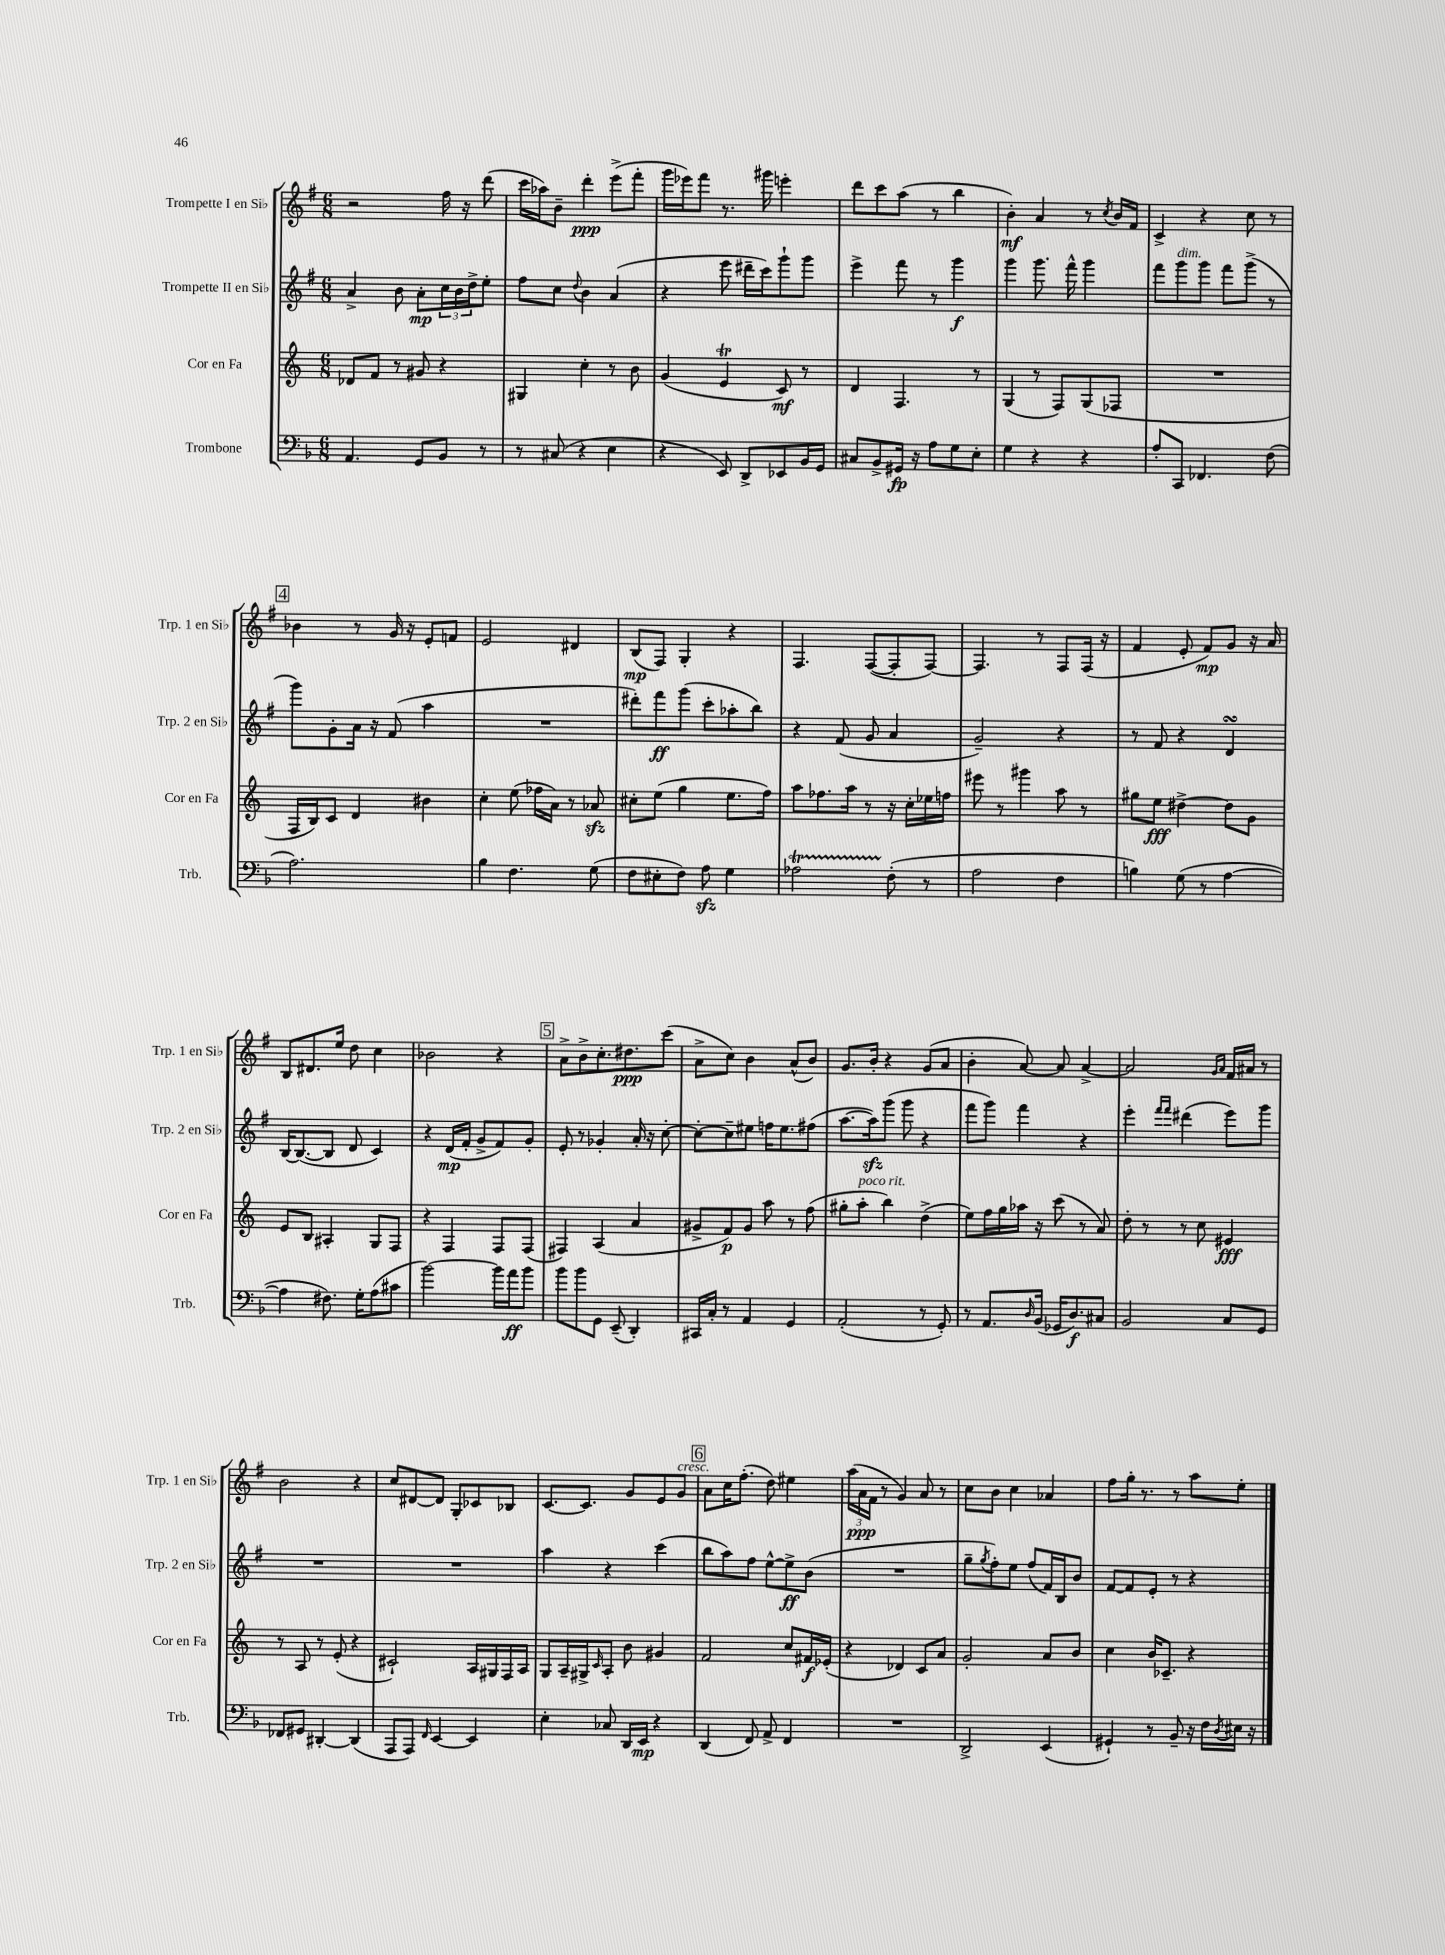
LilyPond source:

<<
\new StaffGroup <<
\new Staff = "s0" \with { instrumentName = "Trompette I en Sib" shortInstrumentName = "Trp. 1 en Sib" } {
    \clef treble \key g \major \numericTimeSignature \time 6/8
    r2 fis''16 r16 d'''8( |
    c'''16 aes''16) b'8-- d'''4-.\ppp e'''8->( fis'''8-. |
    g'''16 ees'''16) fis'''8 r8. gis'''16 e'''4-. |
    d'''8 c'''8 a''8( r8 b''4 |
    b'4-.\mf) a'4 r8 \acciaccatura { c''8 } b'16 fis'16 |
    c'4-> r4 c''8 r8 |
    \mark \markup { \box "4" } bes'4 r8 g'16 r16 e'8-. f'8 |
    e'2 dis'4 |
    b8\mp( fis8) g4-. r4 |
    fis4. fis8~( fis8-. fis8~) |
    fis4. r8 fis8 fis16( r16 |
    fis'4 e'8-. fis'8\mp) g'8 r16 a'16 |
    b8 dis'8. e''16 d''8 c''4 |
    bes'2 r4 |
    \mark \markup { \box "5" } a'8-> b'8-> c''8.-. dis''8.\ppp c'''8( |
    a'8-> c''8) b'4 a'8-^( b'8) |
    g'8. b'16-. r4 g'8( a'8 |
    b'4-. a'8~) a'8 a'4~-> |
    a'2 \grace { g'16 a'16 } fis'16 ais'16 r8 |
    b'2 r4 |
    c''8 dis'8~ dis'8 g8-. ces'8 bes8 |
    c'8.~ c'8. g'8 e'8 g'8^\markup { \italic "cresc." } |
    \mark \markup { \box "6" } a'8 c''16 fis''8.-.( d''8) eis''4 |
    \tuplet 3/2 { a''16( a'16\ppp fis'16 } r8 g'4) a'8 r8 |
    c''8 b'8 c''4 aes'4 |
    fis''8 g''16-. r8. r8 a''8 e''8-. \bar "|." |
}
\new Staff = "s1" \with { instrumentName = "Trompette II en Sib" shortInstrumentName = "Trp. 2 en Sib" } {
    \clef treble \key g \major \numericTimeSignature \time 6/8
    a'4-> b'8 a'8-.\mp \tuplet 3/2 { c''16 b'16 d''16-> } e''8-. |
    fis''8 c''8 \appoggiatura { d''8 } b'4 a'4( |
    r4 e'''8 dis'''16-- c'''16) g'''8-! g'''8 |
    e'''4-> fis'''8 r8 g'''4\f |
    g'''4 g'''8. fis'''16-^ g'''4 |
    fis'''8 g'''8^\markup { \italic "dim." } g'''8 fis'''8 g'''8->( r8 |
    \mark \markup { \box "4" } g'''8) g'8-. a'16 r16 fis'8( a''4 |
    R2. |
    dis'''8-.) fis'''8\ff g'''8( c'''8-. aes''8-. b''8) |
    r4 fis'8( g'8 a'4 |
    g'2--) r4 |
    r8 fis'8 r4 d'4\turn |
    b16~ b8.~( b8 d'8 c'4) |
    r4 d'16\mp( fis'16-. g'8-> fis'8) g'8-. |
    \mark \markup { \box "5" } e'8-. r8 ges'4-. a'16-. r16 c''8~-. |
    c''8~-. c''8-- eis''8 f''16 eis''8. fis''8( |
    a''8.~ a''16\sfz) g'''8( g'''8 r4 |
    fis'''8 g'''8) fis'''4 r4 |
    e'''4-. \grace { fis'''16 fis'''16 } dis'''4( e'''8) g'''8 |
    R2. |
    R2. |
    a''4 r4 c'''4( |
    \mark \markup { \box "6" } b''8 a''8) fis''8 e''8~-^ e''8->\ff b'8( |
    R2. |
    g''8-- \acciaccatura { g''8 } fis''8-.) e''8 fis''8( fis'16) b16 b'8 |
    fis'8~ fis'8 e'8-. r8 r4 \bar "|." |
}
\new Staff = "s2" \with { instrumentName = "Cor en Fa" shortInstrumentName = "Cor en Fa" } {
    \clef treble \key c \major \numericTimeSignature \time 6/8
    des'8 f'8 r8 gis'8 r4 |
    gis4 c''4-. r8 b'8 |
    g'4( e'4\trill c'8\mf) r8 |
    d'4 f4. r8 |
    g4( r8 f8) g8( fes8 |
    R2. |
    \mark \markup { \box "4" } f16 b16) c'8 d'4 bis'4 |
    c''4-. e''8( fes''16 a'16) r8 aes'8\sfz |
    cis''8-. e''8( g''4 e''8. f''16) |
    a''8 fes''8. a''16 r8 r16 c''16-. ees''16 f''16 |
    eis'''8 r8 gis'''4 a''8 r8 |
    gis''8 e''8\fff dis''4~-> dis''8 g'8 |
    e'8 b8 ais4-. g8 f8 |
    r4 f4 f8 f8( |
    \mark \markup { \box "5" } fis4) a4( a'4 |
    gis'8-> f'8\p) gis'8 a''8 r8 f''8( |
    gis''8-. a''8-.^\markup { \italic "poco rit." } b''4) d''4->( |
    e''8) f''16 g''16 aes''16 r16 c'''8( r8 a'8) |
    d''8-. r8 r8 c''8 eis'4\fff |
    r8 a8 r8 e'8-.( r4 |
    cis'2-!) a16 gis16 f16 a16 |
    g8 a16-- gis16-> \grace { c'16 } a8-. b'8 gis'4 |
    \mark \markup { \box "6" } f'2 c''8 fis'16\f ees'16-.( |
    r4 des'4) c'8 a'8 |
    g'2-. a'8 b'8 |
    c''4 b'16 ces'8.-- r4 \bar "|." |
}
\new Staff = "s3" \with { instrumentName = "Trombone" shortInstrumentName = "Trb." } {
    \clef bass \key f \major \numericTimeSignature \time 6/8
    a,4. g,8 bes,8 r8 |
    r8 cis8( r4 e4 |
    r4 e,8) d,8-> ees,8 bes,16 g,16 |
    cis8 bes,8-> gis,16\fp r16 a8 g8 e8-. |
    g4 r4 r4 |
    a8-. c,8 fes,4. f8( |
    \mark \markup { \box "4" } a2.) |
    bes4 f4. g8( |
    f8 eis8-. f8) a8\sfz g4 |
    aes2\startTrillSpan f8-.\stopTrillSpan( r8 |
    a2 f4 |
    b4) g8( r8 a4~ |
    a4 fis8.) g16-. a8( cis'8 |
    bes'2~) bes'16 a'16\ff bes'8 |
    \mark \markup { \box "5" } bes'8 bes'8 g,8 e,8--( d,4-.) |
    cis,16 c16-. r8 a,4 g,4 |
    a,2-.( r8 g,8-.) |
    r8 a,8. \grace { d16 } bes,16( ges,16 d8.\f) cis8 |
    bes,2 c8 g,8 |
    fes,8 gis,8 dis,4~-. dis,4( |
    a,,8 a,,8) \grace { f,16 } e,4~ e,4 |
    e4-. ces8 d,16 e,16\mp r4 |
    \mark \markup { \box "6" } d,4( f,8) a,8-> f,4 |
    R2. |
    d,2-> e,4( |
    gis,4-!) r8 bes,8-- r16 f16 \acciaccatura { d8 } eis16 r16 \bar "|." |
}
>>
>>
\layout { \context { \Score \remove "Bar_number_engraver" } }
